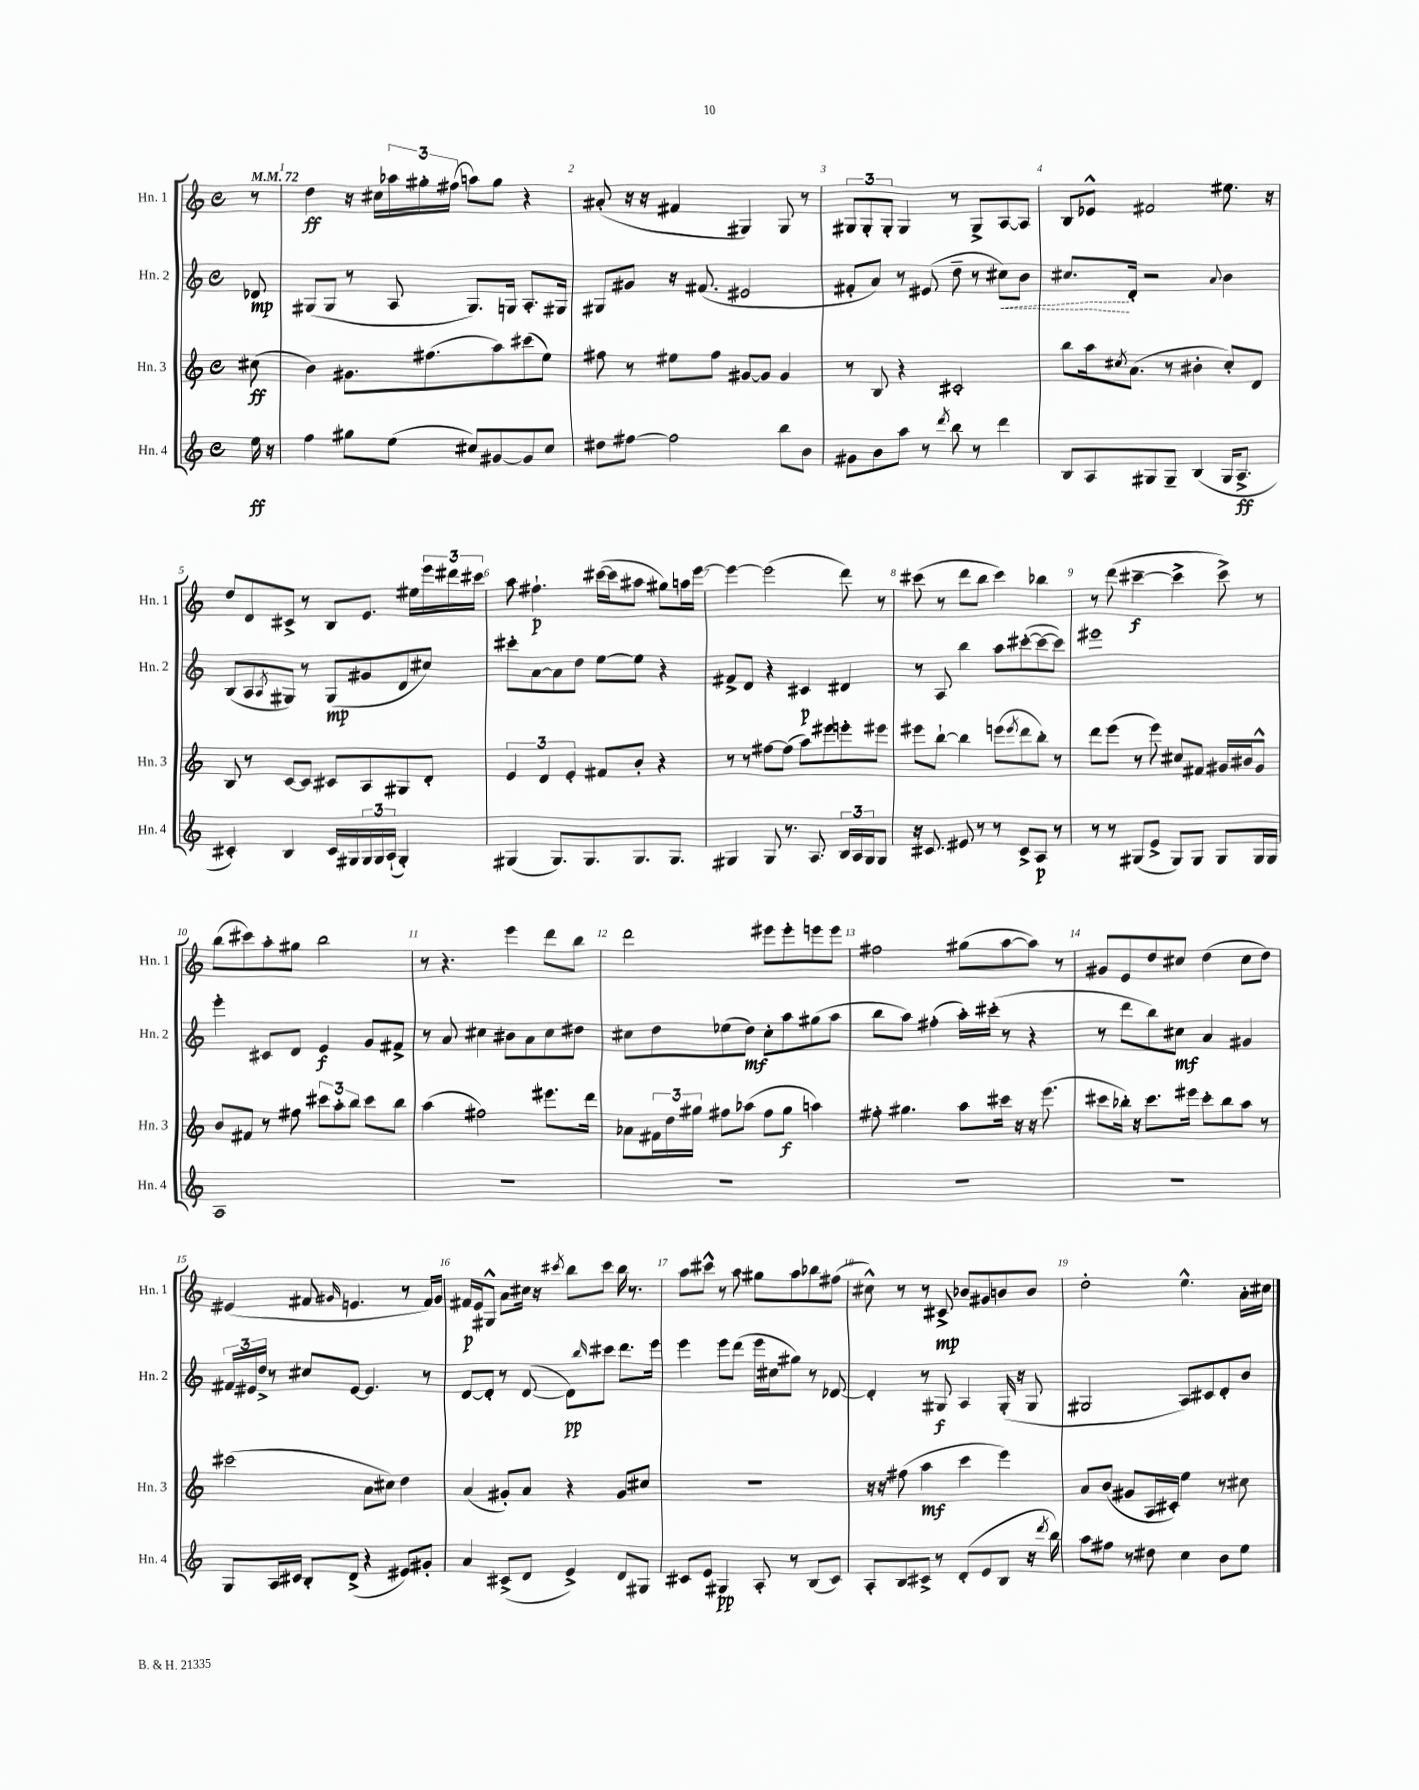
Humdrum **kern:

**kern	**dynam	**kern	**dynam	**kern	**dynam	**kern	**dynam
*part4	*part4	*part3	*part3	*part2	*part2	*part1	*part1
*staff4	*staff4	*staff3	*staff3	*staff2	*staff2	*staff1	*staff1
*I"Hn. 4	*	*I"Hn. 3	*	*I"Hn. 2	*	*I"Hn. 1	*
*I'Hn. 4	*	*I'Hn. 3	*	*I'Hn. 2	*	*I'Hn. 1	*
*clefG2	*	*clefG2	*	*clefG2	*	*clefG2	*
*k[]	*	*k[]	*	*k[]	*	*k[]	*
*M4/4	*	*M4/4	*	*M4/4	*	*M4/4	*
*met(c)	*	*met(c)	*	*met(c)	*	*met(c)	*
*MM72	*	*MM72	*	*MM72	*	*MM72	*
=	=	=	=	=	=	=	=
16ee\	ff	(8cc#X\	ff	8d-X/	mp	8r	.
16r	.	.	.	.	.	.	.
=1	=1	=1	=1	=1	=1	=1	=1
4ff\	.	4b\)	.	(8G#X/L	.	4dd\	ff
.	.	.	.	8G#/J	.	.	.
8gg#X\L	.	8.g#X\L	.	8r	.	16r	.
.	.	.	.	.	.	16cc#X\LL	.
(8ee\J	.	.	.	8A/	.	24aa-X\	.
.	.	.	.	.	.	24gg#X'\	.
.	.	(8.ff#X\	.	.	.	.	.
.	.	.	.	.	.	(24ff#X\JJ	.
8cc#X/L)	.	.	.	8.G#/L)	.	8aan\L)	.
[8g#X/	.	8aa\)	.	.	.	8gg#\J	.
.	.	.	.	16Gn/Jk	.	.	.
8g#/]	.	(8ccc#X\	.	8.A'/L	.	4r	.
8cc#/J	.	8ee\J)	.	.	.	.	.
.	.	.	.	16G#X/Jk	.	.	.
=2	=2	=2	=2	=2	=2	=2	=2
8dd#X\L	.	8ff#X\	.	8G#X/L	.	(8a#X'/	.
[8ff#X\J	.	8r	.	8g#X/J	.	16r	.
.	.	.	.	.	.	16r	.
2ff#\]	.	8ee#X\L	.	16r	.	4f#X/	.
.	.	.	.	(8.f#X/	.	.	.
.	.	8ff#\J	.	.	.	.	.
.	.	[8g#X/L	.	2e#X/	.	4G#X/)	.
.	.	8g#/J]	.	.	.	.	.
8bb\L	.	4g#/	.	.	.	8G#/	.
8b\J	.	.	.	.	.	8r	.
=3	=3	=3	=3	=3	=3	=3	=3
8g#X\L	.	8r	.	8f#X'/L	.	12G#X/L	.
.	.	.	.	.	.	12G#'/	.
8b\	.	8B/	.	8a/J)	.	.	.
.	.	.	.	.	.	12G#'/J	.
8aa\J	.	4r	.	8r	.	4G#/	.
8r	.	.	.	(8e#X/	.	.	.
8qddd/	.	.	.	.	.	.	.
8bb\	.	2c#X'/	.	8dd~\	.	8r	.
8r	.	.	.	8r	.	8G#^/L	.
!	!	!	!	!	!LO:HP:b	!	!
4ddd\	.	.	.	8cc#X\L)	<	[8A/	.
.	.	.	.	8b\J	.	8A/J]	.
=4	=4	=4	=4	=4	=4	=4	=4
8B/L	.	8bb\L	.	8.cc#X/L	.	8B/L	.
8A/	.	16aa\k	.	.	.	8e-X^^/J	.
.	.	8qcc#X/	.	.	.	.	.
.	.	(8.a\J	.	16d'/Jk	[	.	.
8G#X/	.	.	.	2r	.	2f#X/	.
8G#~/J	.	8r	.	.	.	.	.
(4B/	.	4b#X'\	.	.	.	.	.
.	.	.	.	8qqa/	.	.	.
16G#/KL	.	8cc#'/L)	.	4b\	.	8.ee#X\	.
8.A^/J	ff	.	.	.	.	.	.
.	.	8d/J	.	.	.	.	.
.	.	.	.	.	.	16r	.
!!LO:LB:g=z
=5	=5	=5	=5	=5	=5	=5	=5
4c#X'/)	.	8B/	.	(8B/L	.	8dd/L	.
.	.	8r	.	8A/	.	8d/	.
.	.	.	.	8qA/	.	.	.
4B/	.	[8c/L	.	8G#X/J)	.	8c#X^/J	.
.	.	8c/J]	.	8r	.	8r	.
16c#/LL	.	8c#X/L	.	(8G#/L	mp	8B/L	.
16G#X/	.	.	.	.	.	.	.
24G#/	.	8A/	.	8g#X/	.	8.e/J	.
24G#/	.	.	.	.	.	.	.
(24A`/JJ	.	.	.	.	.	.	.
4G#'/)	.	8G#X/	.	8d/	.	.	.
.	.	.	.	.	.	16ee#X\LL	.
.	.	8d'/J	.	8cc#X/J)	.	24eee\	.
.	.	.	.	.	.	24ddd#X\	.
.	.	.	.	.	.	24ccc#X\JJ	.
=6	=6	=6	=6	=6	=6	=6	=6
(4G#X/	.	6e/	.	8ccc#X'\L	.	8aa\	.
.	.	.	.	[8a\	.	4.ff#X`\	p
.	.	6d/	.	.	.	.	.
8.G#/L)	.	.	.	8a\]	.	.	.
.	.	6e'/	.	.	.	.	.
.	.	.	.	8dd\J	.	.	.
8.G#/	.	.	.	.	.	.	.
.	.	8f#X/L	.	[8ee\L	.	([16ccc#X\LL	.
.	.	.	.	.	.	16ccc#\J]	.
8.G#/	.	8b'/J	.	8ee\J]	.	8aa#X\J	.
.	.	4r	.	4r	.	8gg#X\L)	.
8.G#/J	.	.	.	.	.	.	.
.	.	.	.	.	.	16aan\L	.
.	.	.	.	.	.	[16eee\JJ	.
=7	=7	=7	=7	=7	=7	=7	=7
4G#X/	.	8r	.	8f#X^/L	.	4eee\_	.
.	.	8r	.	8d/J	.	.	.
8G#/	.	[8ff#X\L	.	4r	.	(2eee\]	.
8.r	.	(8ff#\J]	.	.	.	.	.
.	.	8aa\L)	.	4c#X/	p	.	.
8.A/	.	.	.	.	.	.	.
.	.	8eee#X\	.	.	.	.	.
24B/LL	.	8eeen'\	.	4d#X/	.	8ddd\)	.
24A/	.	.	.	.	.	.	.
24G#/J	.	.	.	.	.	.	.
8G#/J	.	8eee#X\J	.	.	.	8r	.
=8	=8	=8	=8	=8	=8	=8	=8
16r	.	8eee#X\L	.	8r	.	(8ccc#X\	.
8.c#X/	.	.	.	.	.	.	.
.	.	[8bb`\J	.	8A/	.	8r	.
8e#X/	.	4bb\]	.	4bb\	.	8ddd\L	.
8r	.	.	.	.	.	8bb\J	.
8r	.	(8eeen\L	.	8aa\L	.	4ccc#\)	.
.	.	8qeee/	.	.	.	.	.
8c#^/L	.	8ddd\	.	([8ccc#X'\	.	.	.
8A/J	p	8bb'\J)	.	8ccc#\_	.	4bb-X\	.
8r	.	8r	.	8ccc#\J])	.	.	.
=9	=9	=9	=9	=9	=9	=9	=9
8r	.	8ddd\L	.	1eee#X	.	8r	.
8r	.	(8eee\J	.	.	.	(8ddd\	.
(8G#X/L	.	8r	.	.	.	[4ccc#X~\	f
8e^/J	.	8eee\)	.	.	.	.	.
8G#/L)	.	8cc#X/L	.	.	.	4ccc#^\]	.
8G#/J	.	8f#X/J	.	.	.	.	.
8G#/L	.	16g#X/LL	.	.	.	8ccc#^\)	.
.	.	16b#X/J	.	.	.	.	.
16G#/L	.	8g#^^/J	.	.	.	8r	.
16G#/JJ	.	.	.	.	.	.	.
!!LO:LB:g=z
=10	=10	=10	=10	=10	=10	=10	=10
1A	.	8b/L	.	4eee'\	.	(8bb\L	.
.	.	8f#X/J	.	.	.	8ccc#X\)	.
.	.	8r	.	8c#X/L	.	8aa'\	.
.	.	8ff#X\	.	8d/J	.	8gg#X\J	.
.	.	12ccc#X\L	.	4e/	f	2bb\	.
.	.	12aa'\	.	.	.	.	.
.	.	12bb\J	.	.	.	.	.
.	.	8ccc#\L	.	8g/L	.	.	.
.	.	8bb\J	.	8f#X^/J	.	.	.
=11	=11	=11	=11	=11	=11	=11	=11
1r	.	(4aa\	.	8r	.	8r	.
.	.	.	.	8a/	.	4.r	.
.	.	2ff#X\)	.	4cc#X\	.	.	.
.	.	.	.	8b#X\L	.	4eee\	.
.	.	.	.	8a\	.	.	.
.	.	8.eee#X\L	.	8cc#\	.	8ddd\L	.
.	.	.	.	8dd#X\J	.	8bb\J	.
.	.	16ddd\Jk	.	.	.	.	.
=12	=12	=12	=12	=12	=12	=12	=12
1r	.	8a-X\L	.	8cc#X\L	.	2ddd\	.
.	.	24f#X\L	.	8dd\	.	.	.
.	.	24dd\	.	.	.	.	.
.	.	24gg#X\JJ	.	.	.	.	.
.	.	8ff#X\L	.	(8ee-X\	.	.	.
.	.	(8aa-X\J	.	8dd\J)	mf	.	.
.	.	8ff#\L	.	8cc#'\L	.	8eee#X\L	.
.	.	8gg#\J	f	8aa\	.	8eee#'\	.
.	.	4aan\)	.	(8gg#X\	.	8eeen\	.
.	.	.	.	8aa\J	.	8eee\J	.
=13	=13	=13	=13	=13	=13	=13	=13
1r	.	8ff#X'\	.	8bb\L	.	2ff#X\	.
.	.	4.gg#X\	.	8aa\J)	.	.	.
.	.	.	.	(4ff#X'\	.	.	.
.	.	8aa\L	.	16aa'\LL)	.	(8gg#X\L	.
.	.	.	.	(16ccc#X'\JJ	.	.	.
.	.	16ccc#X\Jk	.	8r	.	[8aa\	.
.	.	16r	.	.	.	.	.
.	.	16r	.	4r	.	8aa\J])	.
.	.	(8.eee\	.	.	.	.	.
.	.	.	.	.	.	8r	.
=14	=14	=14	=14	=14	=14	=14	=14
1r	.	8ccc#X\L	.	8r	.	8g#X/L	.
.	.	16bb-X'\Jk)	.	8ddd\L	.	8e/	.
.	.	16r	.	.	.	.	.
.	.	8.ccc#\L	.	8bb\)	.	8dd/	.
.	.	.	.	8cc#X\J	mf	8cc#X/J	.
.	.	16eee#X\Jk	.	.	.	.	.
.	.	8ccc#'\L	.	4a/	.	(4dd\	.
.	.	8bb-\	.	.	.	.	.
.	.	8aa\J	.	4g#X/	.	8cc#\L	.
.	.	8r	.	.	.	8dd\J)	.
!!LO:LB:g=z
=15	=15	=15	=15	=15	=15	=15	=15
8G/L	.	(2ccc#X\	.	24f#X/LL	.	(4e#X/	.
.	.	.	.	24e#X/	.	.	.
.	.	.	.	24dd^/JJ	.	.	.
16A/L	.	.	.	8r	.	.	.
16c#X/JJ	.	.	.	.	.	.	.
8B'/L	.	.	.	8cc#X/L	.	8f#X/	.
.	.	.	.	.	.	16qqg#X/	.
(8d^/J	.	.	.	[8e#/J	.	4.en/	.
4r	.	8a\L	.	4.e#/]	.	.	.
.	.	8cc#X\J)	.	.	.	.	.
8e#X/L)	.	4dd\	.	.	.	8r	.
8g#X'/J	.	.	.	8r	.	16f#/LL)	.
.	.	.	.	.	.	16g#/JJ	.
=16	=16	=16	=16	=16	=16	=16	=16
4a/	.	(4a/	.	[8d/L	.	16f#X/LL	p
.	.	.	.	.	.	16e/J	.
.	.	.	.	8d'/J]	.	8G#X^^/J	.
(8c#X^/L	.	8g#X'/L)	.	8r	.	8a\L	.
8d/J	.	8a/J	.	([8d/	.	16cc#X\Jk	.
.	.	.	.	.	.	16r	.
.	.	.	.	.	.	8qccc#X/	.
4e^/)	.	4r	.	8d\L])	pp	8bb\L	.
.	.	.	.	16qqbb/	.	.	.
.	.	.	.	8ccc#X\J	.	8ccc#\J	.
8d/L	.	8g#/L	.	8.ddd\L	.	16bb\	.
.	.	.	.	.	.	8.r	.
8G#X/J	.	8cc#X/J	.	.	.	.	.
.	.	.	.	16eee\Jk	.	.	.
=17	=17	=17	=17	=17	=17	=17	=17
8c#X/L	.	1r	.	4eee\	.	8aa\L	.
8e/J	.	.	.	.	.	8ccc#X^^\J	.
4G#X/	pp	.	.	8eee\L	.	8r	.
.	.	.	.	(8ddd\J	.	8aa\	.
8A'/	.	.	.	16eee\LL	.	8gg#X\L	.
.	.	.	.	16cc#X\J	.	.	.
8r	.	.	.	8gg#X\J)	.	8aa\	.
(8B/L	.	.	.	8r	.	8bb-X\	.
8c#/J)	.	.	.	[8d-X/	.	(8ff#X\J	.
=18	=18	=18	=18	=18	=18	=18	=18
8A'/L	.	16r	.	4d-'/]	.	8cc#X^^\)	.
.	.	16r	.	.	.	.	.
8B/	.	(8ff#X\	.	.	.	8r	.
8c#X^/J	.	4aa\	mf	8r	.	8r	.
8r	.	.	.	8G#X/	f	8c#X^/	mp
(8d'/L	.	4ccc\	.	4A/	.	8b-X/L	.
8e/	.	.	.	.	.	8g#X/	.
8B/J	.	4eee\)	.	(16G#'/	.	8bn/	.
.	.	.	.	16r	.	.	.
16r	.	.	.	8G#/	.	8b/J	.
8qddd/	.	.	.	.	.	.	.
16bb\)	.	.	.	.	.	.	.
=19	=19	=19	=19	=19	=19	=19	=19
8aa\L	.	8a/L	.	2G#X/	.	2dd'\	.
8ff#X\J	.	(8b/J	.	.	.	.	.
8r	.	8g#X/L	.	.	.	.	.
8dd#X\	.	16A/L	.	.	.	.	.
.	.	16c#X'/JJ)	.	.	.	.	.
4cc\	.	4ee\	.	8A/L)	.	4.ee^^\	.
.	.	.	.	8c#X/	.	.	.
8b\L	.	8r	.	8d'/	.	.	.
8ee\J	.	8cc#X\	.	8b/J	.	16a'\LL	.
.	.	.	.	.	.	16cc#X\JJ	.
==	==	==	==	==	==	==	==
*-	*-	*-	*-	*-	*-	*-	*-
